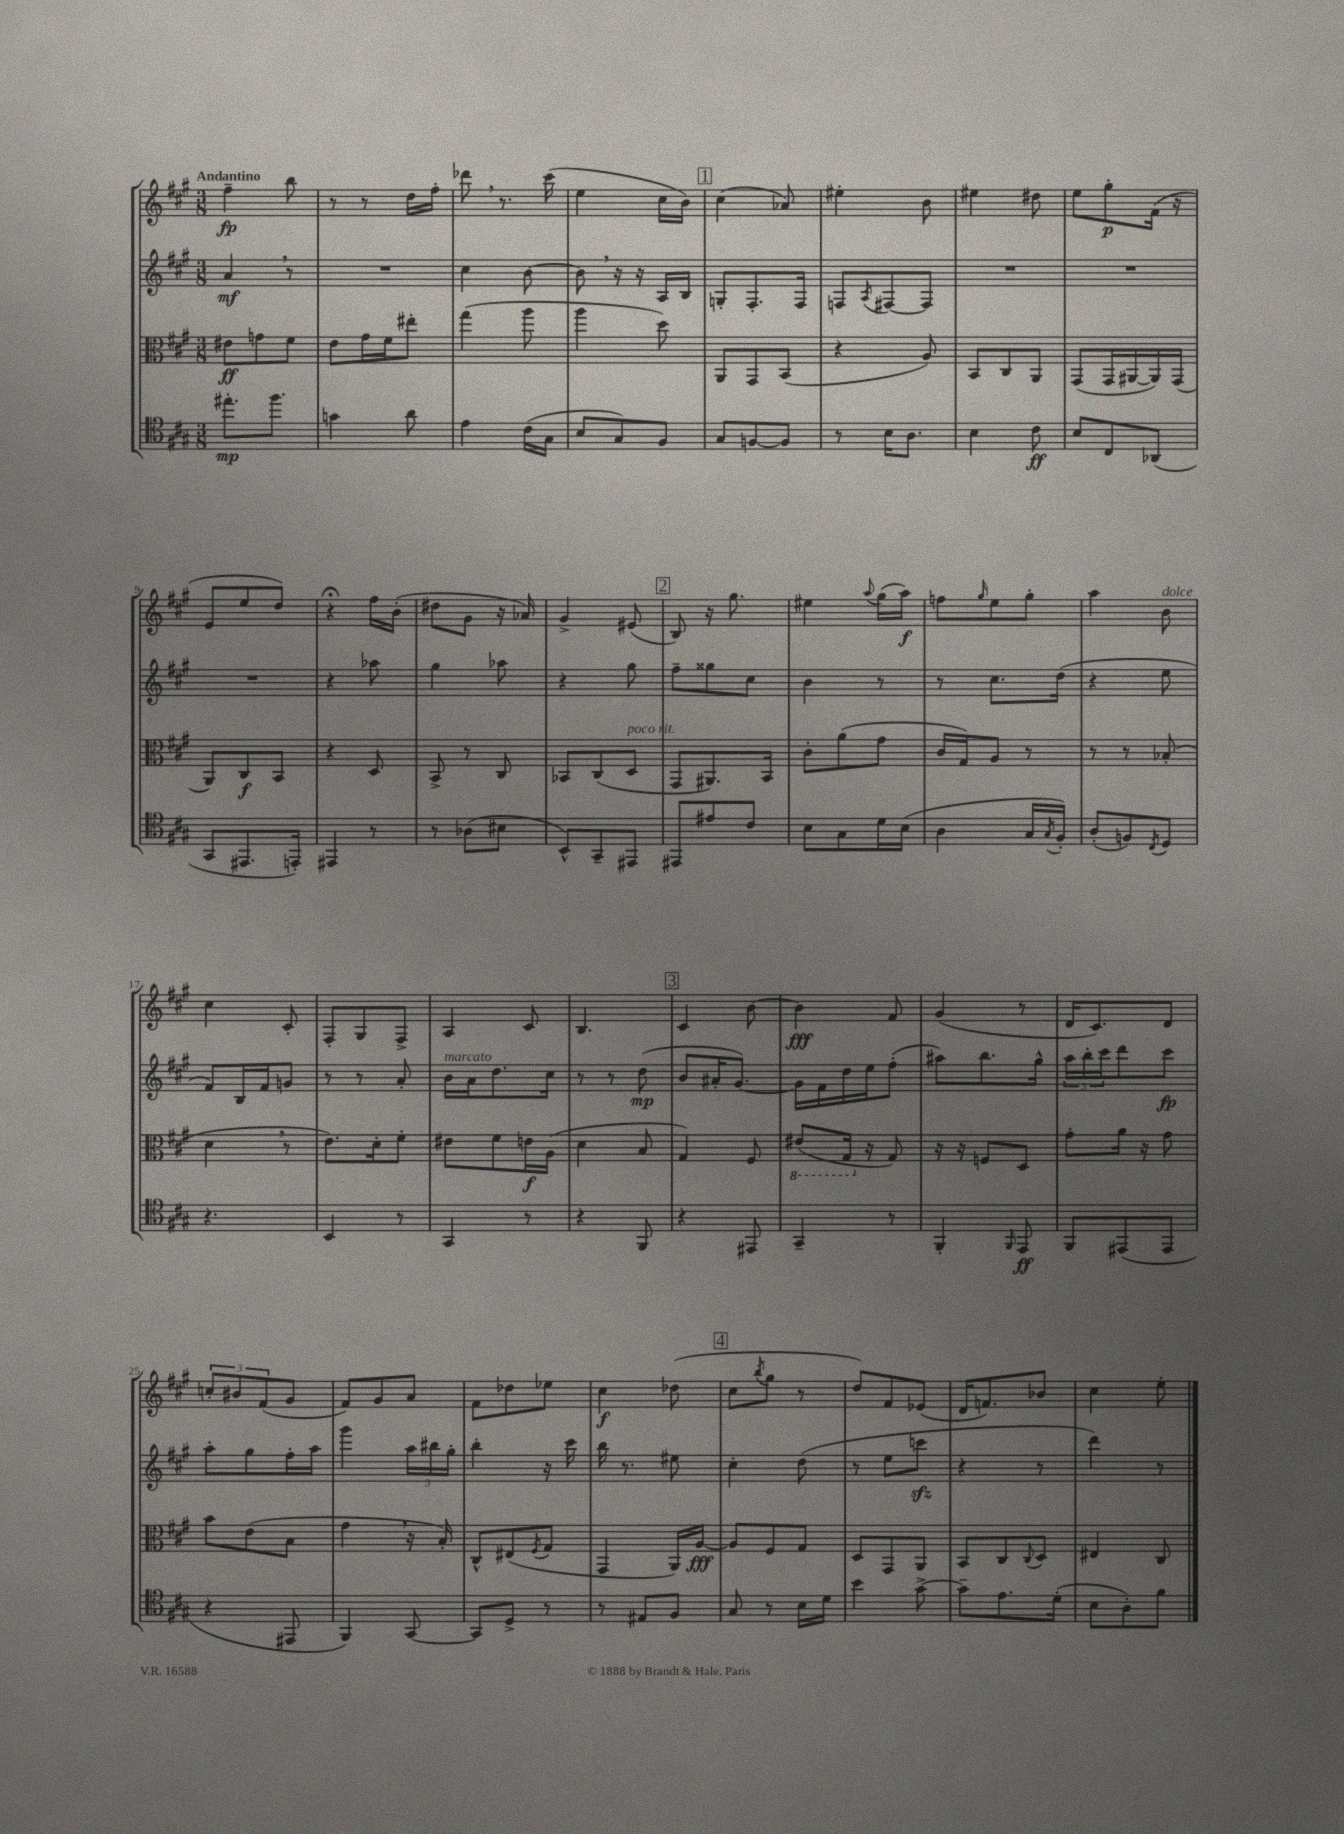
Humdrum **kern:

**kern	**kern	**kern	**kern
*staff4	*staff3	*staff2	*staff1
*clefC4	*clefC3	*clefG2	*clefG2
*k[f#c#g#]	*k[f#c#g#]	*k[f#c#g#]	*k[f#c#g#]
*M3/8	*M3/8	*M3/8	*M3/8
8.ee#'	8e#	4a	4ff#~
.	8g	.	.
8.ff#	.	.	.
.	8f#	8r	8bb
=	=	=	=
4g	8e	4.r	8r
.	16g#	.	8r
.	16f#	.	.
8a	8ee#'	.	16dd
.	.	.	16ff#'
=	=	=	=
4e	(4gg#	4cc#	8ddd-
.	.	.	8.r
(16c#	8aa	[8b	.
16G#	.	.	(16ccc#
=	=	=	=
8B	4aa	8b]	4ee
8G#)	.	16r	.
.	.	16r	.
8F#	8dd)	16A	16cc#
.	.	16B	16b)
=	=	=	=
8G#	8AA	8G'	(4cc#
[8F	8GG#	8.F#'	.
8F]	(8BB	.	8a-)
.	.	16F#	.
=	=	=	=
8r	4r	8F	4ee#'
.	.	8qA	.
16B	.	[8F#	.
8.A	.	.	.
.	8A)	8F#]	8b
=	=	=	=
4B	8BB	4.r	4ee#
.	8C#	.	.
8c#	8AA	.	8dd#
=	=	=	=
8B	(8GG#	4.r	8ee
8C#	16GG#	.	8gg#'
.	[16AA#	.	.
(8AA-	16AA#])	.	(16f#
.	(16GG#	.	16r
=	=	=	=
8GG#	8AA)	4.r	8e
8.EE#	8C#	.	8ee
.	8BB	.	8dd)
16EE')	.	.	.
=	=	=	=
4EE#	4r	4r	4r;
8r	8D	8aa-	16ff#
.	.	.	(16b'
=	=	=	=
8r	8BB^	4gg#	8dd#
(8A-	8r	.	8g#
8B#	8C#	8aa-	16r
.	.	.	16a-)
=	=	=	=
8BB^^)	8BB-	4r	4g#^
8GG#~	(8C#	.	.
8EE#	8D	8gg#	(8e#
=	=	=	=
8EE#	8GG#	8ff#~	8B)
8e#	8.AA#)	8gg##	16r
.	.	.	8.gg#
8c#	.	8cc#	.
.	16BB	.	.
=	=	=	=
8B	8c#'	4b	4ee#
8G#	(8a	.	.
.	.	.	8qqaa
16d	8g#	8r	(16gg#
(16B	.	.	16aa)
=	=	=	=
4A	16c#	8r	8ff
.	16G#)	.	.
.	.	.	16qqgg#
.	8A	8.cc#	8ee
16G#	8r	.	8gg#'
8qG#	.	.	.
16F#')	.	(16dd	.
=	=	=	=
(8A'	8r	4r	4aa
8F)	8r	.	.
8qC#	.	.	.
8D	(8B-'	8ee	8b
=	=	=	=
4.r	4d	8f#)	4cc#
.	.	16B	.
.	.	16f#	.
.	8r	8g	8c#'
=	=	=	=
4BB	8.e)	8r	8F#'
.	.	8r	8G#
.	16d'	.	.
8r	8f#'	8a'	8F#^
=	=	=	=
4GG#	8e#	16b	4A
.	.	16a	.
.	8f#	8.dd	.
8r	16e	.	8c#
.	(16A	16cc#	.
=	=	=	=
4r	4d	8r	4.B
.	.	8r	.
8FF#	8B	(8dd	.
=	=	=	=
4r	4G#)	8b	4c#
.	.	16a#'	.
.	.	[8.g#)	.
8EE#	8F#	.	[8b
=	=	=	=
4GG#~	(8E#	16g#]	4b]
.	.	16f#	.
.	16GG#	16dd	.
.	16r	16ee	.
8r	8G#)	(8ff#'	8f#
=	=	=	=
4FF#'	16r	8aa#)	(4g#
.	16r	.	.
.	8F	8.bb	.
16qqFF#	.	.	.
8EE	8D	.	8r
.	.	16gg#^^	.
=	=	=	=
8FF#	8g#'	24aa	16d
.	.	24bb'	.
.	.	.	8.c#)
.	.	24ccc#	.
(8EE#	16a	8ddd	.
.	16r	.	.
8EE#	8g#	8ccc#	8d
=	=	=	=
4r	8b	8aa'	12cc'
.	.	.	12b#
.	(8e	8gg#	.
.	.	.	(12f#
8EE#	8B	16ff#'	8g#
.	.	16aa	.
=	=	=	=
4FF#)	4g#	4ggg#	8f#)
.	.	.	8g#
[8GG#	16r	24aa	8a
.	.	24bb#	.
.	16B')	.	.
.	.	24gg#'	.
=	=	=	=
8GG#]	8C#^^	4bb'	8f#
8D^	(8E#	.	8dd-
.	8qF#	.	.
8r	8G#	16r	8ee-
.	.	16ccc#	.
=	=	=	=
8r	4GG#	16bb	4cc#
.	.	8.r	.
8E#	.	.	.
8F#	16AA)	8ee#	(8dd-
.	[16A	.	.
=	=	=	=
8G#	8A]	4cc#'	8cc#
.	.	.	8qbb
8r	8F#	.	8gg#
16B	8G#	(8dd	8r
16d	.	.	.
=	=	=	=
4b	8D	8r	8dd)
.	8GG#	8ee	8f#
[8g#^	8AA	8ccc	(8e-
=	=	=	=
8g#~]	8BB	4r	16d
.	.	.	8.f)
8.e	8C#	.	.
.	8qqC#	.	.
.	8D	8r	8b-
(16d'	.	.	.
=	=	=	=
8B	4E#	4ddd)	4cc#
8A')	.	.	.
8f#	8C#	8r	8ee'
==	==	==	==
*-	*-	*-	*-
